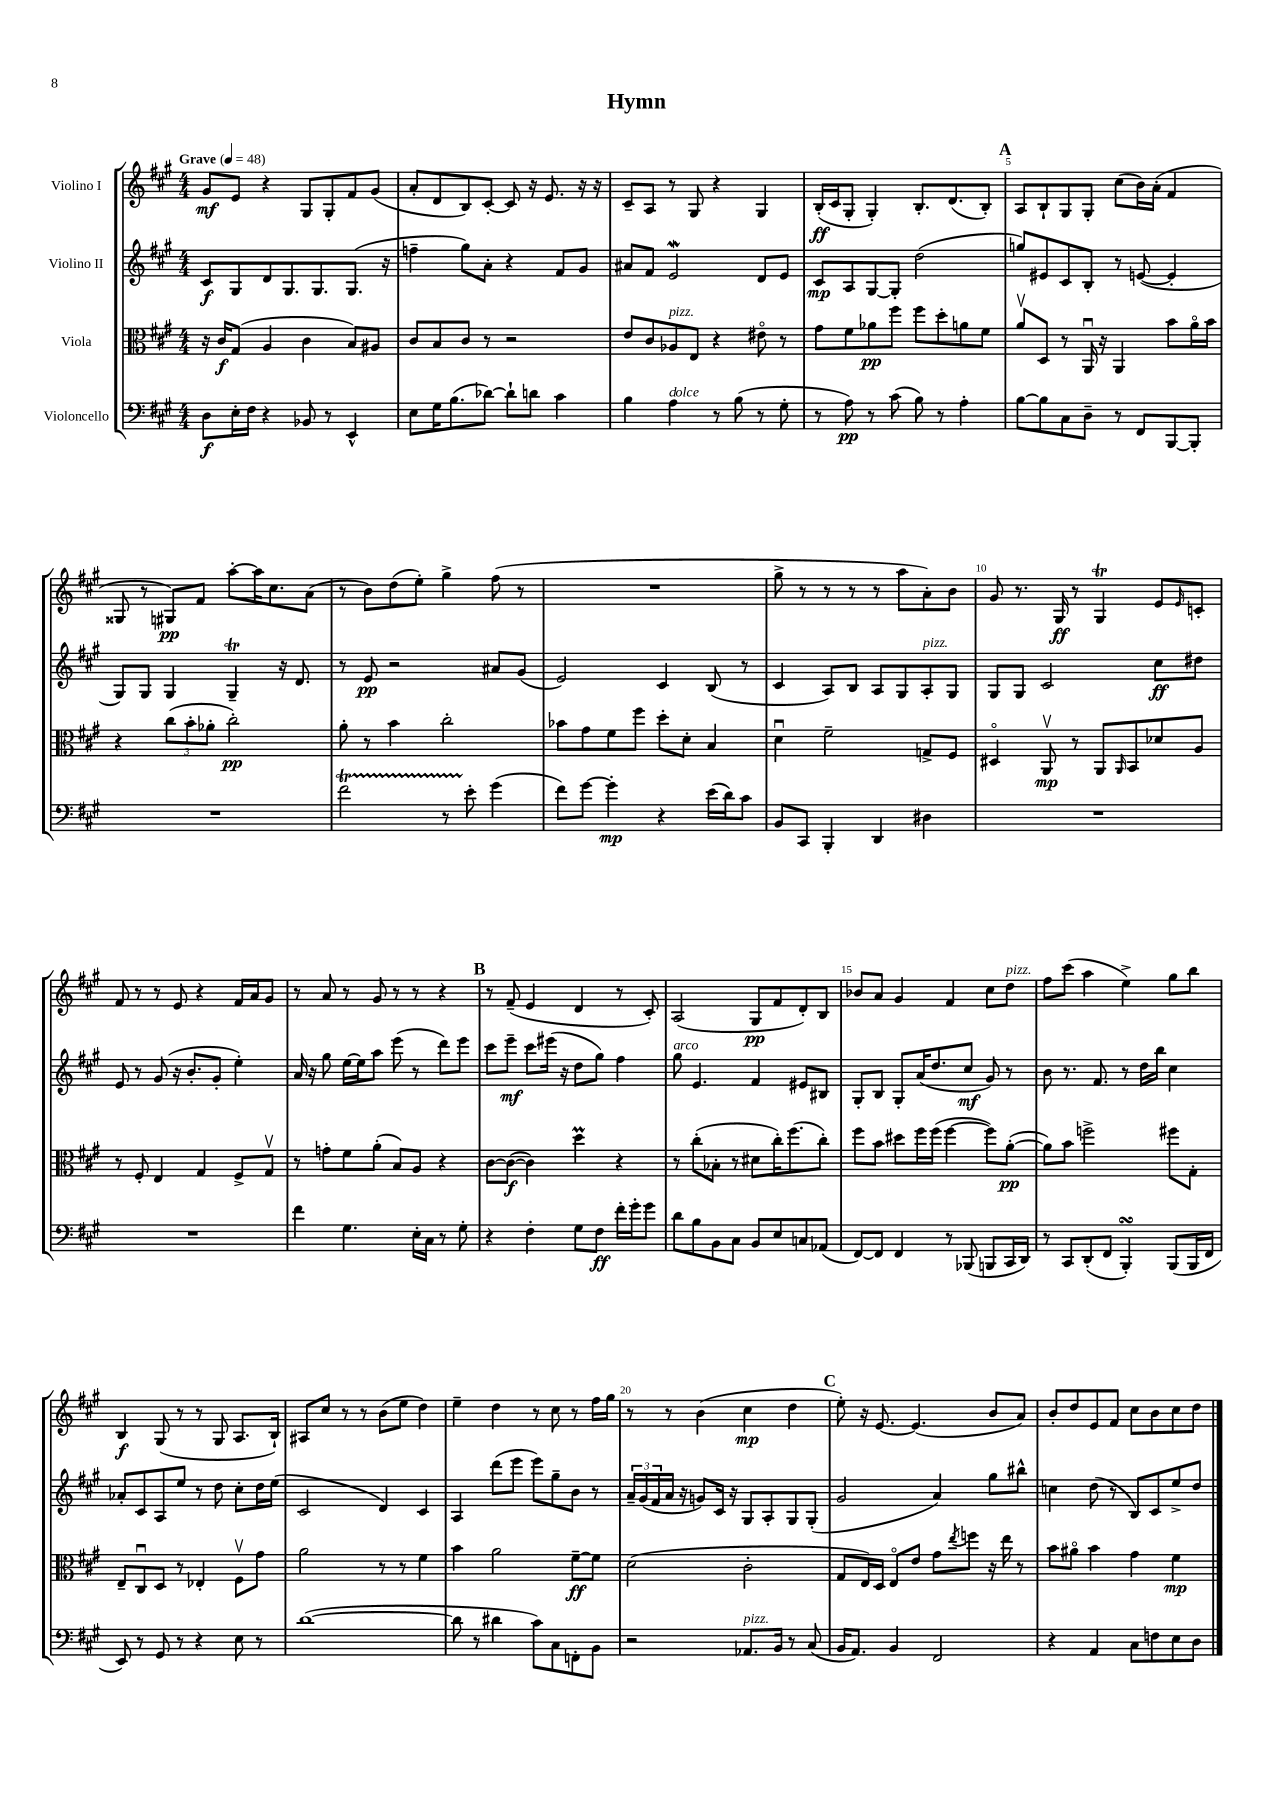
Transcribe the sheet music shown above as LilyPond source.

\header { title = "Hymn" }
<<
\new StaffGroup <<
\new Staff = "s0" \with { instrumentName = "Violino I" } {
    \clef treble \key a \major \numericTimeSignature \time 4/4 \tempo "Grave" 4 = 48
    gis'8\mf e'8 r4 gis8 gis8-. fis'8 gis'8( |
    a'8-. d'8 b8) cis'8~-. cis'8 r16 e'8. r16 r16 |
    cis'8-- a8 r8 gis8 r4 gis4 |
    b16-.\ff( cis'16 gis8-. gis4-.) b8.-. d'8.( b8-.) |
    \mark \markup { \bold "A" } a8 b8-! gis8 gis8-. cis''8( b'16) a'16-.( fis'4 |
    gisis8 r8 gis8\pp) fis'8 a''8~-. a''16 cis''8. a'8( |
    r8 b'8) d''8( e''8-.) gis''4-> fis''8( r8 |
    R1 |
    gis''8-> r8 r8 r8 r8 a''8 a'8-.) b'8 |
    gis'8 r8. gis16\ff r8 gis4\trill e'8 \grace { e'16 } c'8-. |
    fis'8 r8 r8 e'8 r4 fis'16 a'16 gis'8 |
    r8 a'8 r8 gis'8 r8 r8 r4 |
    \mark \markup { \bold "B" } r8 fis'8--( e'4 d'4 r8 cis'8-.) |
    a2( gis8\pp fis'8 d'8-.) b8 |
    bes'8 a'8 gis'4 fis'4 cis''8 d''8^\markup { \italic "pizz." } |
    fis''8 cis'''8( a''4 e''4->) gis''8 b''8 |
    b4\f gis8( r8 r8 gis8 a8. b16-!) |
    ais8 cis''8 r8 r8 b'8( e''8 d''4) |
    e''4-- d''4 r8 cis''8 r8 fis''16 gis''16 |
    r8 r8 b'4( cis''4\mp d''4 |
    \mark \markup { \bold "C" } e''8-.) r16 e'8.~ e'4.( b'8 a'8) |
    b'8-. d''8 e'8 fis'8 cis''8 b'8 cis''8 d''8 \bar "|." |
}
\new Staff = "s1" \with { instrumentName = "Violino II" } {
    \clef treble \key a \major \numericTimeSignature \time 4/4
    cis'8\f gis8 d'8 gis8. gis8. gis8.( r16 |
    f''4-- gis''8) a'8-. r4 fis'8 gis'8 |
    ais'8 fis'8 e'2\mordent d'8 e'8 |
    cis'8\mp a8 gis8~ gis8-. d''2( |
    \mark \markup { \bold "A" } g''8) eis'8 cis'8 b8-. r8 e'8~( e'4-. |
    gis8) gis8 gis4 gis4--\trill r16 d'8. |
    r8 e'8\pp r2 ais'8 gis'8( |
    e'2) cis'4 b8( r8 |
    cis'4 a8) b8 a8 gis8 a8-.^\markup { \italic "pizz." } gis8 |
    gis8 gis8 cis'2 cis''8\ff dis''8 |
    e'8 r8 gis'8( r16 b'8.-. gis'8-. e''4-.) |
    a'16 r16 gis''8 e''16~ e''16 a''8 e'''8( r8 d'''8) e'''8 |
    \mark \markup { \bold "B" } cis'''8 e'''8--\mf cis'''8 eis'''16( r16 d''8 gis''8) fis''4 |
    gis''8^\markup { \italic "arco" } e'4. fis'4 eis'8 bis8 |
    gis8-. b8 gis8-. a'16( d''8. cis''8\mf gis'8) r8 |
    b'8 r8. fis'8. r8 d''16 b''16 cis''4 |
    aes'8-. cis'8 a8 e''8 r8 d''8 cis''8-. d''16 e''16( |
    cis'2 d'4) cis'4 |
    a4 d'''8( e'''8 e'''8) gis''8-- b'8 r8 |
    \tuplet 3/2 { a'16-- gis'16( fis'16 } a'16 r16 g'8) cis'16 r16 gis8 a8-. gis8 gis8-.( |
    \mark \markup { \bold "C" } gis'2 a'4) gis''8 bis''8-^ |
    c''4 d''8( r8 b8) cis'8 e''8-> d''8 \bar "|." |
}
\new Staff = "s2" \with { instrumentName = "Viola" } {
    \clef alto \key a \major \numericTimeSignature \time 4/4
    r16 cis'16\f gis8( a4 cis'4 b8) ais8 |
    cis'8 b8 cis'8 r8 r2 |
    e'8 cis'8 aes8^\markup { \italic "pizz." } e8 r4 eis'8\flageolet r8 |
    gis'8 fis'8 aes'8\pp fis''8 fis''8 d''8-. a'8 fis'8 |
    \mark \markup { \bold "A" } a'8\upbow d8 r8 a,16\downbow r16 a,4 b'8 a'16\flageolet b'16 |
    r4 \tuplet 3/2 { cis''8( b'8-. aes'8-. } cis''2-.\pp) |
    a'8-. r8 b'4 cis''2-. |
    bes'8 gis'8 fis'8 fis''8 d''8-. d'8-. b4 |
    d'4\downbow fis'2-- g8-> fis8 |
    dis4\flageolet a,8\upbow\mp r8 a,8 \grace { a,16 } b,8 des'8 a8 |
    r8 fis8-. e4 gis4 fis8-> gis8\upbow |
    r8 g'8-. fis'8 a'8-.( b8) a8 r4 |
    \mark \markup { \bold "B" } cis'8~ cis'8~\f( cis'4) d''4\prall r4 |
    r8 cis''8-.( bes8-. r8 dis'8 cis''16-.) fis''8.( cis''8-.) |
    fis''8 b'8 dis''8 fis''16 fis''16( fis''4~ fis''8) a'8~-.\pp( |
    a'8) b'8 f''2-> fis''8 gis8-. |
    e8-- cis8\downbow d8 r8 ees4-. fis8\upbow gis'8 |
    a'2 r8 r8 fis'4 |
    b'4 a'2 fis'8~--\ff fis'8 |
    d'2( cis'2-. |
    \mark \markup { \bold "C" } gis8 e16) d16 e8\flageolet e'8 gis'8 \acciaccatura { e''8 } f''8 r16 e''16 r8 |
    b'8 ais'8\flageolet b'4 gis'4 fis'4\mp \bar "|." |
}
\new Staff = "s3" \with { instrumentName = "Violoncello" } {
    \clef bass \key a \major \numericTimeSignature \time 4/4
    d8\f e16-. fis16 r4 bes,8 r8 e,4-^ |
    e8 gis16 b8.( des'8~) des'8-! d'8 cis'4 |
    b4 a4^\markup { \italic "dolce" } r8 b8( r8 gis8-. |
    r8 a8\pp) r8 cis'8( b8) r8 a4-. |
    \mark \markup { \bold "A" } b8~ b8 cis8 d8-- r8 fis,8 b,,8~ b,,8-. |
    R1 |
    fis'2\startTrillSpan r8 e'8-.\stopTrillSpan gis'4( |
    fis'8) gis'8~ gis'4-.\mp r4 e'16( d'16) cis'8 |
    b,8 cis,8 b,,4-. d,4 dis4 |
    R1 |
    R1 |
    fis'4 gis4. e16-. cis16 r8 gis8-. |
    \mark \markup { \bold "B" } r4 fis4-. gis8 fis8\ff fis'16-. gis'16-. gis'8 |
    d'8 b8 b,8 cis8 b,8 e8 c8 aes,8( |
    fis,8~) fis,8 fis,4 r8 bes,,8( b,,8 cis,16 d,16) |
    r8 cis,8 d,8-.( fis,8 b,,4-.\turn) b,,8( b,,16 fis,16 |
    e,8) r8 gis,8 r8 r4 e8 r8 |
    d'1~( |
    d'8 r8 dis'4 cis'8) cis8 f,8-. b,8 |
    r2 aes,8.^\markup { \italic "pizz." } b,16 r8 cis8( |
    \mark \markup { \bold "C" } b,16 a,8.) b,4 fis,2 |
    r4 a,4 cis8 f8 e8 d8 \bar "|." |
}
>>
>>
\layout { \context { \Score \override BarNumber.break-visibility = ##(#f #t #t) barNumberVisibility = #(every-nth-bar-number-visible 5) } }
